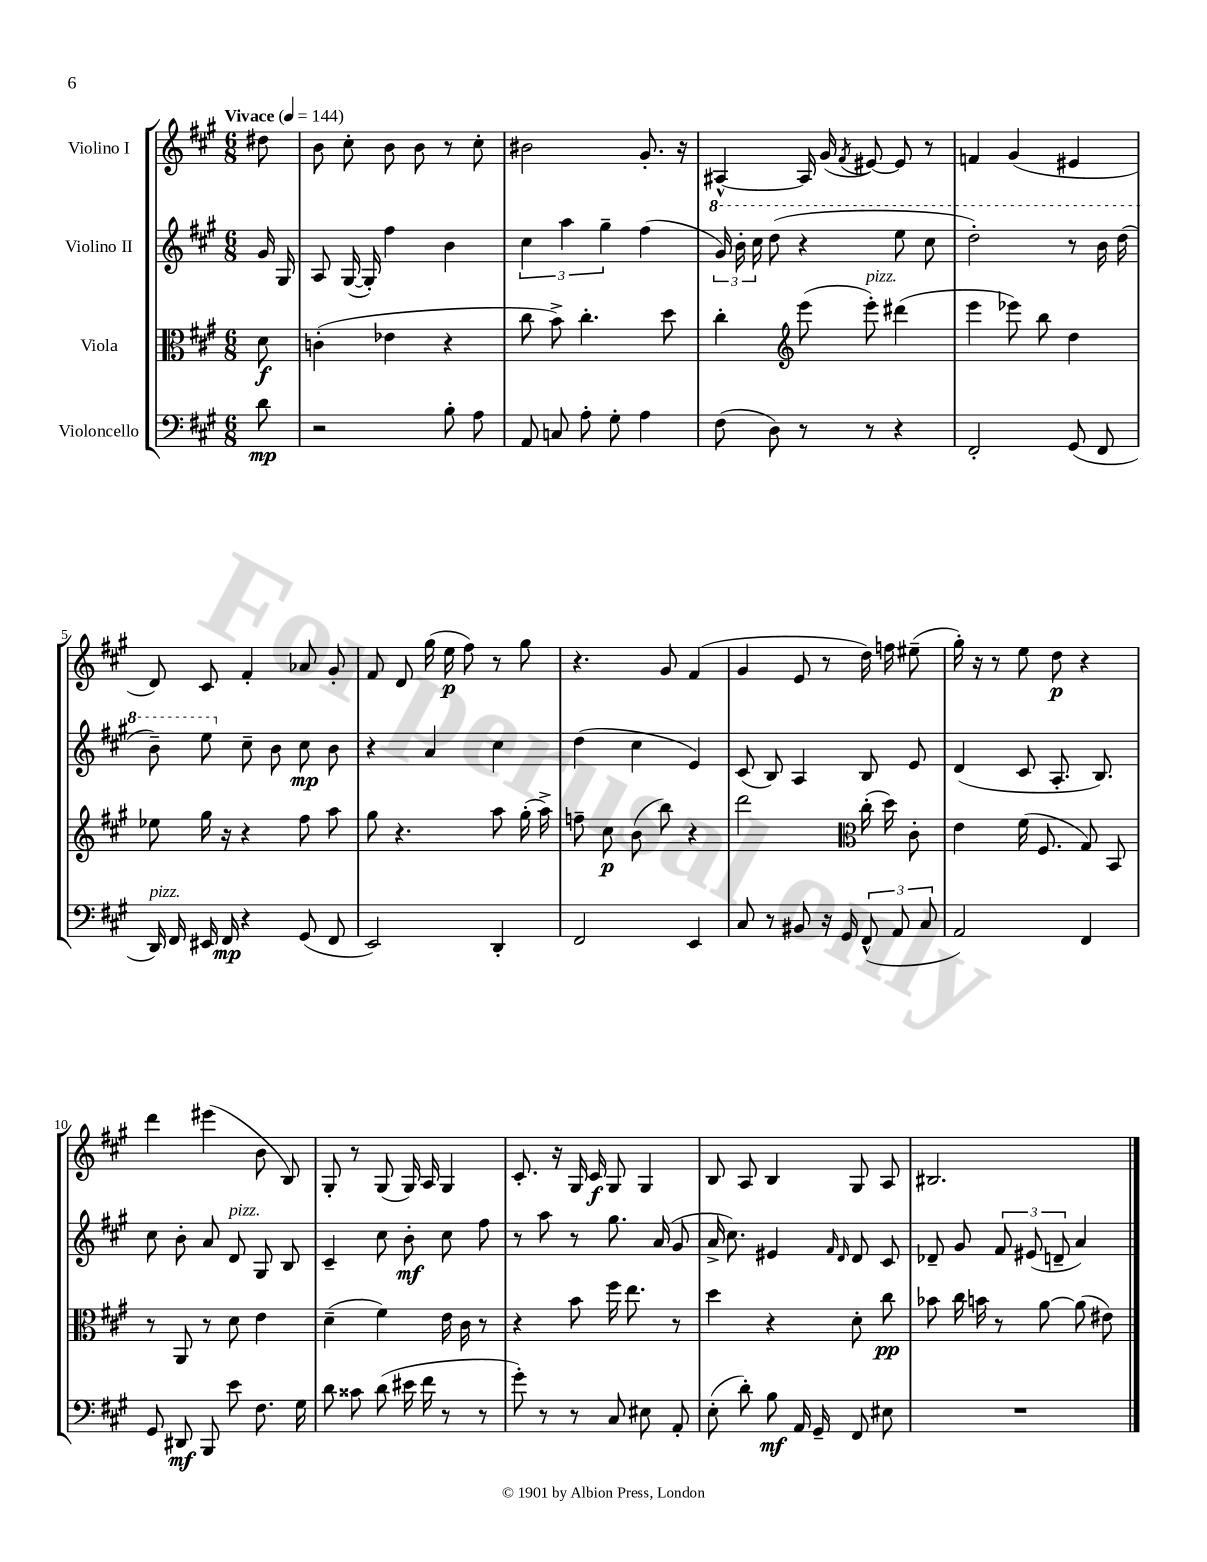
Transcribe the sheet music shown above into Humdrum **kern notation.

**kern	**dynam	**kern	**dynam	**kern	**dynam	**kern	**dynam
*part4	*part4	*part3	*part3	*part2	*part2	*part1	*part1
*staff4	*staff4	*staff3	*staff3	*staff2	*staff2	*staff1	*staff1
*I"Violoncello	*	*I"Viola	*	*I"Violino II	*	*I"Violino I	*
*clefF4	*	*clefC3	*	*clefG2	*	*clefG2	*
*k[f#c#g#]	*	*k[f#c#g#]	*	*k[f#c#g#]	*	*k[f#c#g#]	*
*M6/8	*	*M6/8	*	*M6/8	*	*M6/8	*
*MM144	*	*MM144	*	*MM144	*	*MM144	*
=	=	=	=	=	=	=	=
!	!	!	!	!	!	!LO:TX:a:B:t=Vivace	!
8d\	mp	8d\	f	16g#/	.	8dd#X\	.
.	.	.	.	16G#/	.	.	.
=1	=1	=1	=1	=1	=1	=1	=1
2r	.	(4cn'\	.	8A/	.	8b\	.
.	.	.	.	([16G#/	.	8cc#'\	.
.	.	.	.	16G#'/])	.	.	.
.	.	4e-X\	.	4ff#\	.	8b\	.
.	.	.	.	.	.	8b\	.
8B'\	.	4r	.	4b\	.	8r	.
8A\	.	.	.	.	.	8cc#'\	.
=2	=2	=2	=2	=2	=2	=2	=2
8AA/	.	8cc#\	.	6cc#\	.	2b#X\	.
8Cn/	.	8b^\)	.	.	.	.	.
.	.	.	.	6aa\	.	.	.
8A'\	.	4.cc#'\	.	.	.	.	.
.	.	.	.	6gg#~\	.	.	.
8G#'\	.	.	.	.	.	.	.
4A\	.	.	.	(4ff#\	.	8.g#'/	.
.	.	8dd\	.	.	.	.	.
.	.	.	.	.	.	16r	.
=3	=3	=3	=3	=3	=3	=3	=3
*	*	*	*	*8va	*	*	*
(8F#\	.	4cc#'\	.	24gg#/)	.	[4A#X^^/	.
.	.	.	.	24bb'\	.	.	.
.	.	.	.	24ccc#\	.	.	.
8D\)	.	.	.	(8ddd\	.	.	.
*	*	*clefG2	*	*	*	*	*
8r	.	(8eee\	.	4r	.	16A#/]	.
.	.	.	.	.	.	(16g#/	.
.	.	.	.	.	.	8qf#/	.
!	!	!LO:TX:a:i:t=pizz.	!	!	!	!	!
8r	.	8eee'\)	.	.	.	[8e#X/)	.
4r	.	(4ddd#X\	.	8eee\	.	8e#/]	.
.	.	.	.	8ccc#\	.	8r	.
=4	=4	=4	=4	=4	=4	=4	=4
2FF#'/	.	4eee\	.	2ddd'\)	.	4fn/	.
.	.	8eee-X\)	.	.	.	(4g#/	.
.	.	8bb\	.	.	.	.	.
(8GG#/	.	4dd\	.	8r	.	4e#X/	.
8FF#/	.	.	.	16bb\	.	.	.
.	.	.	.	(16ddd\	.	.	.
!!LO:LB:g=z
=5	=5	=5	=5	=5	=5	=5	=5
!LO:TX:a:i:t=pizz.	!	!	!	!	!	!	!
16DD/)	.	8ee-X\	.	8bb~\)	.	8d/)	.
16FF#/	.	.	.	.	.	.	.
16EE#X/	.	16gg#\	.	8eee\	.	8c#/	.
16FF#/	mp	16r	.	.	.	.	.
*	*	*	*	*X8va	*	*	*
4r	.	4r	.	8cc#~\	.	4f#'/	.
.	.	.	.	8b\	.	.	.
(8GG#/	.	8ff#\	.	8cc#\	mp	8a-X/	.
8FF#/	.	8aa\	.	8b\	.	8g#'/	.
=6	=6	=6	=6	=6	=6	=6	=6
2EE/)	.	8gg#\	.	4r	.	8f#/	.
.	.	4.r	.	.	.	8d/	.
.	.	.	.	4a/	.	(16gg#\	.
.	.	.	.	.	.	16ee\	p
.	.	.	.	.	.	8ff#\)	.
4DD'/	.	8aa\	.	4cc#\	.	8r	.
.	.	(16gg#'\	.	.	.	8gg#\	.
.	.	16aa^\)	.	.	.	.	.
=7	=7	=7	=7	=7	=7	=7	=7
2FF#/	.	8ffn~\	.	(4dd\	.	4.r	.
.	.	8cc#\	p	.	.	.	.
.	.	(8b\	.	4cc#\	.	.	.
.	.	8bb\)	.	.	.	8g#/	.
4EE/	.	4r	.	4e/)	.	(4f#/	.
=8	=8	=8	=8	=8	=8	=8	=8
8C#/	.	2ddd\	.	(8c#/	.	4g#/	.
8r	.	.	.	8B/)	.	.	.
8BB#X/	.	.	.	4A/	.	8e/	.
16r	.	.	.	.	.	8r	.
16GG#/	.	.	.	.	.	.	.
*	*	*clefC3	*	*	*	*	*
(12FF#^^/	.	(16cc#'\	.	8B/	.	16dd\)	.
.	.	16dd\)	.	.	.	16ffn\	.
12AA/	.	.	.	.	.	.	.
.	.	8c#'\	.	8e/	.	(8ee#X~\	.
12C#/	.	.	.	.	.	.	.
=9	=9	=9	=9	=9	=9	=9	=9
2AA/)	.	4e\	.	(4d/	.	16gg#'\)	.
.	.	.	.	.	.	16r	.
.	.	.	.	.	.	8r	.
.	.	(16f#\	.	8c#/	.	8ee\	.
.	.	8.F#/	.	.	.	.	.
.	.	.	.	8.A'/	.	8dd\	p
4FF#/	.	8G#/)	.	.	.	4r	.
.	.	.	.	8.B/)	.	.	.
.	.	8BB/	.	.	.	.	.
!!LO:LB:g=z
=10	=10	=10	=10	=10	=10	=10	=10
8GG#/	.	8r	.	8cc#\	.	4ddd\	.
8DD#X/	mf	8AA/	.	8b'\	.	.	.
8BBB/	.	8r	.	8a/	.	(4eee#X\	.
!	!	!	!	!LO:TX:a:i:t=pizz.	!	!	!
8e\	.	8d\	.	8d/	.	.	.
8.F#\	.	4e\	.	8G#/	.	8b\	.
.	.	.	.	8B/	.	8B/)	.
16G#\	.	.	.	.	.	.	.
=11	=11	=11	=11	=11	=11	=11	=11
8d\	.	(4d~\	.	4c#~/	.	8G#'/	.
8c##X\	.	.	.	.	.	8r	.
(8d\	.	4f#\)	.	8cc#\	.	(8G#/	.
16e#X\	.	.	.	8b'\	mf	16G#/)	.
16f#\	.	.	.	.	.	16A/	.
8r	.	16e\	.	8cc#\	.	4G#/	.
.	.	16c#\	.	.	.	.	.
8r	.	8r	.	8ff#\	.	.	.
=12	=12	=12	=12	=12	=12	=12	=12
8g#'\)	.	4r	.	8r	.	8.c#'/	.
8r	.	.	.	8aa\	.	.	.
.	.	.	.	.	.	16r	.
8r	.	8b\	.	8r	.	16G#/	.
.	.	.	.	.	.	16c#/	f
8C#/	.	16ff#\	.	8.gg#\	.	8G#/	.
.	.	8.ee\	.	.	.	.	.
8E#X\	.	.	.	.	.	4G#/	.
.	.	.	.	(16a/	.	.	.
8AA'/	.	8r	.	8g#/	.	.	.
=13	=13	=13	=13	=13	=13	=13	=13
(8E'\	.	4dd\	.	16a^/	.	8B/	.
.	.	.	.	8.cc#\)	.	.	.
8d'\)	.	.	.	.	.	8A/	.
8B\	mf	4r	.	4e#X/	.	4B/	.
16AA/	.	.	.	.	.	.	.
16GG#~/	.	.	.	.	.	.	.
.	.	.	.	16qqf#/	.	.	.
.	.	.	.	16qqd/	.	.	.
8FF#/	.	8d'\	.	8d/	.	8G#/	.
8E#X\	.	8cc#\	pp	8c#/	.	8A/	.
=14	=14	=14	=14	=14	=14	=14	=14
2.r	.	8b-X\	.	8d-X~/	.	2.B#X/	.
.	.	16cc#\	.	8g#/	.	.	.
.	.	16bn\	.	.	.	.	.
.	.	8r	.	12f#/	.	.	.
.	.	.	.	(12e#X/	.	.	.
.	.	[8a\	.	.	.	.	.
.	.	.	.	12dn~/	.	.	.
.	.	(8a\]	.	4a/)	.	.	.
.	.	8e#X\)	.	.	.	.	.
==	==	==	==	==	==	==	==
*-	*-	*-	*-	*-	*-	*-	*-
